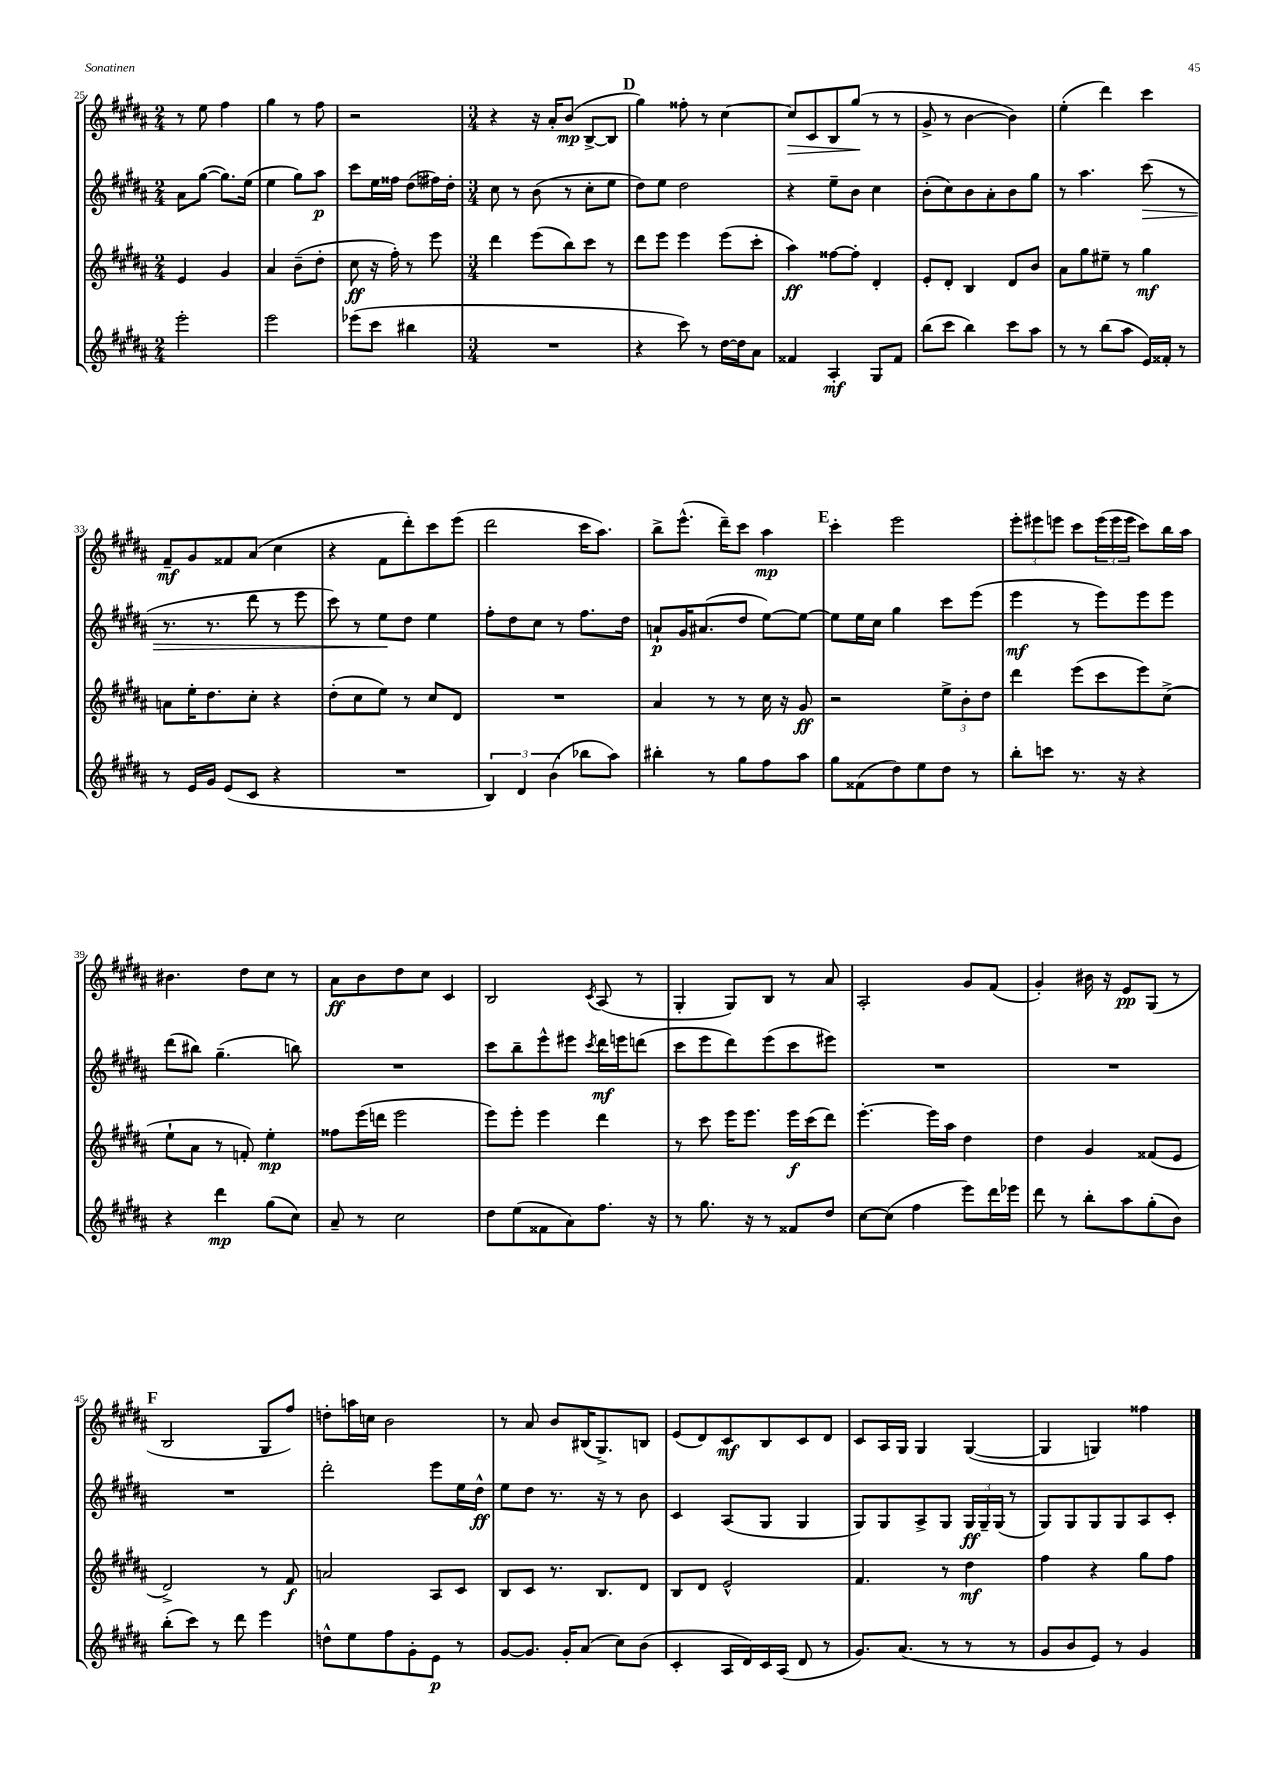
<<
\new StaffGroup <<
\new Staff = "s0" {
    \clef treble \key b \major \numericTimeSignature \time 2/4
    r8 e''8 fis''4 |
    gis''4 r8 fis''8 |
    r2 |
    \numericTimeSignature \time 3/4 r4 r16 ais'16-. b'8\mp( b8~-> b8 |
    \mark \markup { \bold "D" } gis''4) fisis''8-. r8 cis''4~ |
    cis''8\> cis'8 b8 gis''8\!( r8 r8 |
    gis'8-> r8 b'4~ b'4) |
    e''4-.( dis'''4) cis'''4 |
    fis'8--\mf gis'8 fisis'8 ais'8( cis''4 |
    r4 fis'8 dis'''8-.) cis'''8 e'''8( |
    dis'''2 cis'''16 ais''8.) |
    b''8-> e'''8.-^( dis'''16--) cis'''8 ais''4\mp |
    \mark \markup { \bold "E" } cis'''4-. e'''2 |
    \tuplet 3/2 { e'''8-. eis'''8 e'''8 } cis'''8 \tuplet 3/2 { e'''16( e'''16 e'''16 } cis'''8) b''16 ais''16 |
    bis'4. dis''8 cis''8 r8 |
    ais'8\ff b'8 dis''8 cis''8 cis'4 |
    b2 \acciaccatura { cis'8 } ais8( r8 |
    gis4-. gis8) b8 r8 ais'8 |
    ais2-. gis'8 fis'8( |
    gis'4-.) bis'16 r16 e'8\pp gis8( r8 |
    \mark \markup { \bold "F" } b2 gis8 fis''8) |
    d''8-. a''16 c''16 b'2 |
    r8 ais'8 b'8 bis16( gis8.->) b8 |
    e'8( dis'8) cis'8\mf b8 cis'8 dis'8 |
    cis'8 ais16 gis16 gis4 gis4~( |
    gis4 g4) fisis''4 \bar "|." |
}
\new Staff = "s1" {
    \clef treble \key b \major \numericTimeSignature \time 2/4
    ais'8 gis''8~( gis''8.) e''16( |
    e''4 gis''8) ais''8\p |
    cis'''8 e''16 fisis''16 dis''8( fis''16) dis''16-. |
    \numericTimeSignature \time 3/4 cis''8 r8 b'8( r8 cis''8-. e''8 |
    \mark \markup { \bold "D" } dis''8) e''8 dis''2 |
    r4 e''8-- b'8 cis''4 |
    b'8-.( cis''8) b'8 ais'8-. b'8 gis''8 |
    r8 ais''4. cis'''8\>( r8 |
    r8. r8. dis'''8 r8 e'''8 |
    cis'''8) r8 e''8\! dis''8 e''4 |
    fis''8-. dis''8 cis''8 r8 fis''8. dis''16 |
    a'8-!\p gis'16 ais'8.( dis''8 e''8~) e''8~ |
    \mark \markup { \bold "E" } e''8 e''16 cis''16 gis''4 cis'''8 e'''8( |
    e'''4\mf r8 e'''8) e'''8 e'''8 |
    dis'''8( bis''8) gis''4.--( b''8) |
    R2. |
    cis'''8 b''8-- e'''8-^ eis'''8 \acciaccatura { cis'''8 } dis'''16\mf e'''16 d'''8( |
    cis'''8 e'''8 dis'''8) e'''8( cis'''8 eis'''8) |
    R2. |
    R2. |
    \mark \markup { \bold "F" } R2. |
    dis'''2-. e'''8 e''16 dis''16-^\ff |
    e''8 dis''8 r8. r16 r8 b'8 |
    cis'4 ais8( gis8 gis4 |
    gis8) gis8 ais8-> gis8 \tuplet 3/2 { gis16\ff gis16-- gis16( } r8 |
    gis8) gis8 gis8 gis8 ais8 cis'8-. \bar "|." |
}
\new Staff = "s2" {
    \clef treble \key b \major \numericTimeSignature \time 2/4
    e'4 gis'4 |
    ais'4 b'8--( dis''8-. |
    cis''8\ff r16 fis''16-.) r8 e'''8 |
    \numericTimeSignature \time 3/4 dis'''4 e'''8( b''8) cis'''8 r8 |
    \mark \markup { \bold "D" } dis'''8 e'''8 e'''4 e'''8( cis'''8-. |
    ais''4\ff) fisis''8~ fisis''8-. dis'4-. |
    e'8-. dis'8-. b4 dis'8 b'8 |
    ais'8 gis''8 eis''8-- r8 gis''4\mf |
    a'8 e''16-. dis''8. cis''8-. r4 |
    dis''8-.( cis''8 e''8) r8 cis''8 dis'8 |
    R2. |
    ais'4 r8 r8 cis''16 r16 gis'8\ff |
    \mark \markup { \bold "E" } r2 \tuplet 3/2 { e''8-> b'8-. dis''8 } |
    dis'''4 e'''8( cis'''8 e'''8) cis''8->( |
    e''8-! ais'8 r8 f'8-.) e''4-.\mp |
    fisis''8 e'''16( d'''16 e'''2 |
    e'''8) e'''8-. e'''4 dis'''4 |
    r8 cis'''8 e'''16 e'''8. e'''16\f cis'''16( dis'''8) |
    e'''4.~-. e'''16 ais''16 dis''4 |
    dis''4 gis'4 fisis'8( e'8 |
    \mark \markup { \bold "F" } dis'2->) r8 fis'8\f |
    a'2 ais8 cis'8 |
    b8 cis'8 r8. b8. dis'8 |
    b8 dis'8 e'2-^ |
    fis'4. r8 dis''4\mf |
    fis''4 r4 gis''8 fis''8 \bar "|." |
}
\new Staff = "s3" {
    \clef treble \key b \major \numericTimeSignature \time 2/4
    e'''2-. |
    e'''2 |
    ees'''8( cis'''8 bis''4 |
    \numericTimeSignature \time 3/4 R2. |
    \mark \markup { \bold "D" } r4 cis'''8) r8 dis''16~ dis''16 ais'8 |
    fisis'4 ais4-.\mf gis8 fisis'8 |
    b''8( cis'''8 b''4) cis'''8 ais''8 |
    r8 r8 b''8( ais''8 e'16) fisis'16-. r8 |
    r8 e'16 gis'16 e'8( cis'8 r4 |
    R2. |
    \tuplet 3/2 { b4) dis'4 b'4( } bes''8 ais''8) |
    bis''4-. r8 gis''8 fis''8 ais''8 |
    \mark \markup { \bold "E" } gis''8 fisis'8( dis''8) e''8 dis''8 r8 |
    b''8-. c'''8 r8. r16 r4 |
    r4 dis'''4\mp gis''8( cis''8) |
    ais'8-- r8 cis''2 |
    dis''8 e''8( fisis'8 ais'8) fis''8. r16 |
    r8 gis''8. r16 r8 fisis'8 dis''8 |
    cis''8~ cis''8( fis''4 e'''8) dis'''16 ees'''16 |
    dis'''8 r8 b''8-. ais''8 gis''8-.( b'8) |
    \mark \markup { \bold "F" } b''8-.( cis'''8) r8 dis'''8 e'''4 |
    d''8-^ e''8 fis''8 gis'8-. e'8\p r8 |
    gis'8~ gis'8. gis'16-. ais'8( cis''8) b'8( |
    cis'4-. ais16 dis'16) cis'16 ais16( dis'8 r8 |
    gis'8.) ais'8.( r8 r8 r8 |
    gis'8 b'8 e'8) r8 gis'4 \bar "|." |
}
>>
>>
\layout { \context { \Score currentBarNumber = #25 } }
